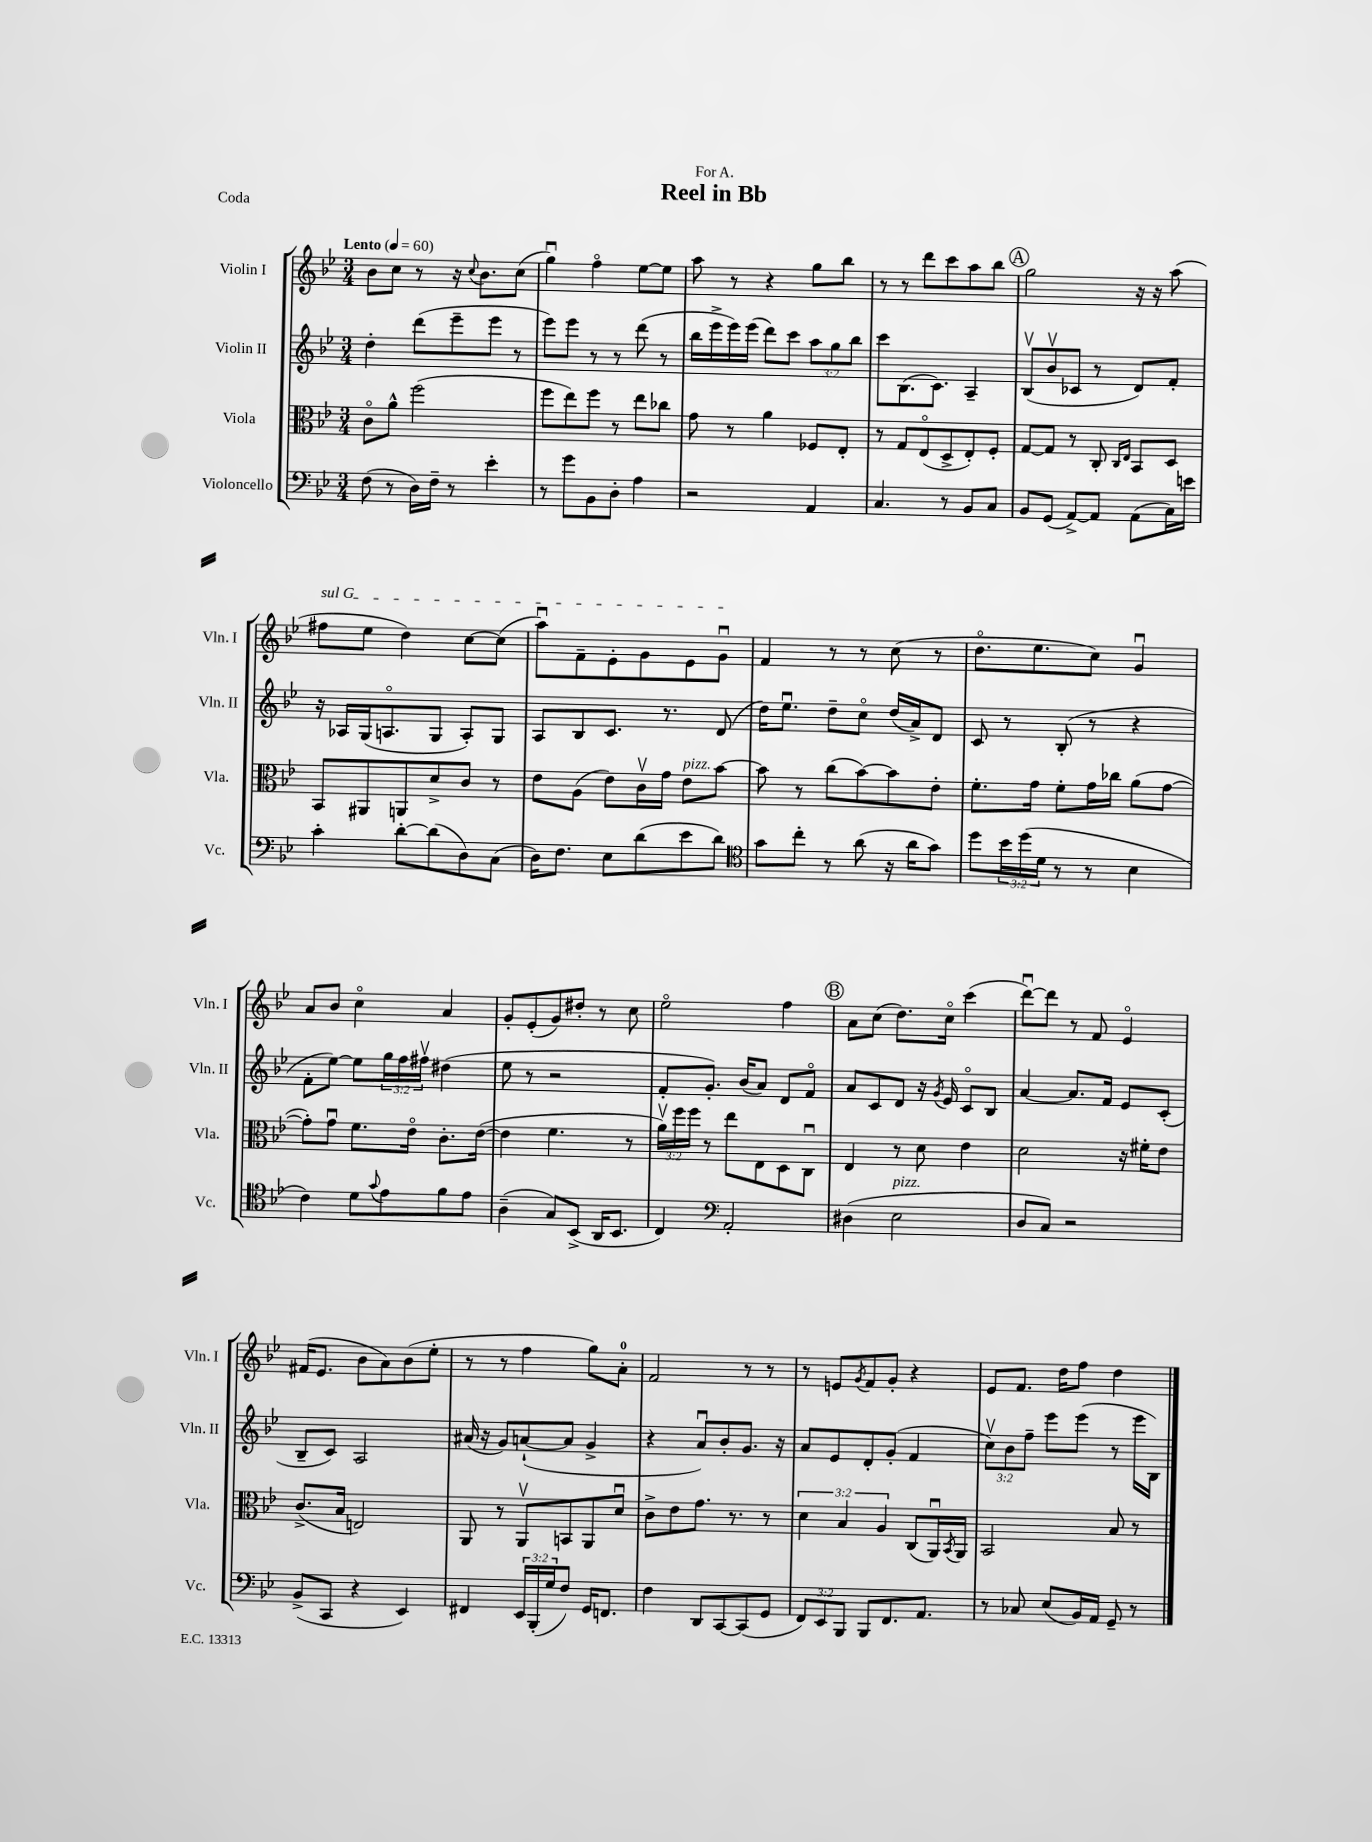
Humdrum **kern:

**kern	**kern	**kern	**kern
*part4	*part3	*part2	*part1
*staff4	*staff3	*staff2	*staff1
*I"Violoncello	*I"Viola	*I"Violin II	*I"Violin I
*I'Vc.	*I'Vla.	*I'Vln. II	*I'Vln. I
*clefF4	*clefC3	*clefG2	*clefG2
*k[b-e-]	*k[b-e-]	*k[b-e-]	*k[b-e-]
*M3/4	*M3/4	*M3/4	*M3/4
*MM60	*MM60	*MM60	*MM60
=1	=1	=1	=1
!	!	!	!LO:TX:a:B:t=Lento
(8F\	8c\L	4dd'\	8b-\L
8r	8a^^\J	.	8cc\J
16D\LL)	(2ff\	(8ddd\L	8r
16F~\JJ	.	.	.
8r	.	8eee-~\	16r
.	.	.	8qqcc/
.	.	.	8.b-\L
4e-'\	.	8eee-\J	.
.	.	8r	(8cc\J
=2	=2	=2	=2
8r	8ff\L	8eee-\L)	4ggu\)
8g\L	8ee-\)	8eee-\J	.
8BB-\	8ff\J	8r	4ff\
8D'\J	8r	8r	.
4A\	8ee-\L	(8ddd\	[8ee-\L
.	8cc-X\J	8r	8ee-\J]
=3	=3	=3	=3
2r	8g\	16bb-\LL	8aa\
.	.	16eee-^\	.
.	8r	16eee-\)	8r
.	.	(16eee-\JJ	.
.	4a\	8ddd\L)	4r
.	.	8ccc\J	.
4AA/	8F-X/L	12aa\L	8gg\L
.	.	12gg\	.
.	8E-'/J	.	8bb-\J
.	.	12bb-\J	.
=4	=4	=4	=4
4.C/	8r	8ccc\L	8r
.	8G/L	(8.B-\	8r
.	(8E-/	.	8ddd\L
.	.	8.c\J)	.
8r	8D^/	.	8ccc\
8BB-/L	8E-'/)	4A~/	8aa\
8C/J	8F'/J	.	8bb-\J
!!LO:REH:place=s1:t=A
=5	=5	=5	=5
8BB-/L	[8G/L	(8B-v/L	2gg\
(8GG/J	8G/J]	8b-v/	.
[8AA^/L)	8r	8c-X/J	.
8AA/J]	8C'/	8r	.
.	16qqC/LL	.	.
.	16qqE-/JJ	.	.
(8AA\L	8BB-/L	8d/L)	16r
.	.	.	16r
16C\L)	8D/J	8f'/J	(8aa\
16en\JJ	.	.	.
!!LO:LB:g=z
=6	=6	=6	=6
!	!	!	!LO:TX:a:i:t=sul G
4c'\	8BB-/L	16r	8ff#X\L
.	.	16A-X/LL	.
.	8AA#X/	(16G/J	8ee-\J
.	.	8.An/	.
[8d'\L	8AAn/	.	4dd\)
(8d\]	8d^/	8G/J	.
8D\)	8c/J	8A'/L)	[8cc\L
(8C\J	8r	8G/J	(8cc\J]
=7	=7	=7	=7
16D\KL)	8e-\L	8A/L	8aau\L)
8.F\J	.	.	.
.	(8A\J	8B-/	8f~\
8E-\L	8e-\L)	8.c/J	8e-'\
(8d\	16cv\L	.	8g\
.	16g\JJ	8.r	.
!	!LO:TX:a:i:t=pizz.	!	!
8e-\	8e-\L	.	8e-\
8d\J)	[8b-\J	(8d/	8gu\J
=8	=8	=8	=8
*clefC4	*	*	*
8g\L	8b-\]	16dd\KL)	4f/
.	.	8.ee-u\J	.
8cc'\J	8r	.	.
8r	(8cc\L	8dd~\L	8r
(8a\	[8b-\)	8cc\J	8r
16r	8b-\]	(16dd/LL	(8cc\
16a\KL	.	16a^/J)	.
8g\J)	8e-'\J	8d/J	8r
=9	=9	=9	=9
8dd\L	8.f'\L	8c/	8.dd\L
24b-\L	.	8r	.
(24dd\	.	.	.
.	16g\Jk	.	8.ee-\
24d\JJ	.	.	.
8r	8f'\L	(8B-'/	.
8r	16g\L	8r	8cc\J)
.	16cc-X\JJ	.	.
4B-\	(8a\L	4r	4gu/
.	[8g\J	.	.
!!LO:LB:g=z
=10	=10	=10	=10
4c\)	8g'\L])	8f'\L	8a/L
.	8gu\J	[8ee-\J)	8b-/J
8d\L	8.f\L	8ee-\L]	4cc\
8qqg/	.	.	.
8e-\	.	24gg\L	.
.	.	24ff\	.
.	16e-\Jk	.	.
.	.	24ff#Xv\JJ	.
8f\	8.c'\L	(4dd#X\	4a/
8e-\J	.	.	.
.	([16e-\Jk	.	.
=11	=11	=11	=11
(4A~\	4e-\]	8ee-\	8g'/L
.	.	8r	(8e-'/
8G/L)	4.f\	2r	8g/)
(8BB-^/J	.	.	8dd#X'/J
16AA/KL	.	.	8r
8.BB-/J	.	.	.
.	8r	.	8cc\
=12	=12	=12	=12
4C/)	24av\LL)	8f'/L	2ee-\
.	24ff\	.	.
.	24ff\JJ	.	.
.	8r	8.g'/J)	.
*clefF4	*	*	*
2AA'/	8ee-\L	.	.
.	.	(16b-/KL	.
.	8E-\	8a/J)	.
.	8D\	8d/L	4ff\
.	8Cu\J	8f/J	.
!!LO:REH:place=s1:t=B
=13	=13	=13	=13
(4D#X\	4E-/	8a/L	8a\L
.	.	8c/	(8cc\J
!LO:TX:a:i:t=pizz.	!	!	!
2E-\	8r	8d/J	8.dd\L)
.	8d\	16r	.
.	.	8qg/	.
.	.	16e-/	16cc\Jk
.	4e-\	8c/L	(4ccc\
.	.	8B-/J	.
=14	=14	=14	=14
8D/L	2d\	[4a/	[8dddu\L)
8C/J)	.	.	8ddd\J]
2r	.	8.a/L]	8r
.	.	.	8f/
.	.	16f/Jk	.
.	16r	8e-/L	4e-/
.	16f#X'\KL	.	.
.	8e-\J	(8c'/J	.
!!LO:LB:g=z
=15	=15	=15	=15
(8BB-^/L	(8.c^/L	8B-~/L	(16f#X/KL
.	.	.	8.e-/J
8CC/J	.	8c/J)	.
.	16B-/Jk	.	.
4r	2En/)	2A/	8b-\L
.	.	.	8a\)
4EE-/)	.	.	(8b-\
.	.	.	8ee-'\J
=16	=16	=16	=16
4FF#X/	8AA/	(16a#X/	8r
.	.	16r	.
.	8r	8g/L)	8r
24EE-/LL	8AAv/L	([8an`/	4ff\
(24BBB-'/	.	.	.
24G/J	.	.	.
8F/J)	8BBn/	8a/J]	.
16GG/KL	8AA/	4g^/	8gg\L)
8.FFn/J	.	.	.
.	8du/J	.	8a'\J
=17	=17	=17	=17
4F\	8c^\L	4r	2f/
.	8e-\	.	.
8DD/L	8.g\J	8au/L)	.
[8CC/	.	8b-'/	.
.	8.r	.	.
(8CC/]	.	8.g/J	8r
8GG/J	8r	.	8r
.	.	16r	.
=18	=18	=18	=18
12FF/L)	6d\	8a/L	8r
12EE-/	.	.	.
.	.	8e-/	8en/L
12BBB-/J	6B-/	.	.
.	.	.	8qg/
8BBB-/L	.	8d'/	8f/
.	6A/	.	.
8.FF/	.	(8g'/J	8g'/J
.	(8C/L	4f/	4r
8.AA/J	.	.	.
.	16AAu/L)	.	.
.	8qBB-/	.	.
.	16AA/JJ	.	.
=19	=19	=19	=19
8r	2BB-/	12ccv\L)	8e-/L
.	.	12b-\	.
8C-X/	.	.	8.f/J
.	.	12ff~\J	.
(8E-/L	.	8eee-\L	.
.	.	.	16dd\KL
16BB-/L)	.	(8eee-\J	8ff\J
16AA/JJ	.	.	.
8GG~/	8B-/	8r	4dd\
8r	8r	16eee-\LL	.
.	.	16B-\JJ)	.
==	==	==	==
*-	*-	*-	*-
